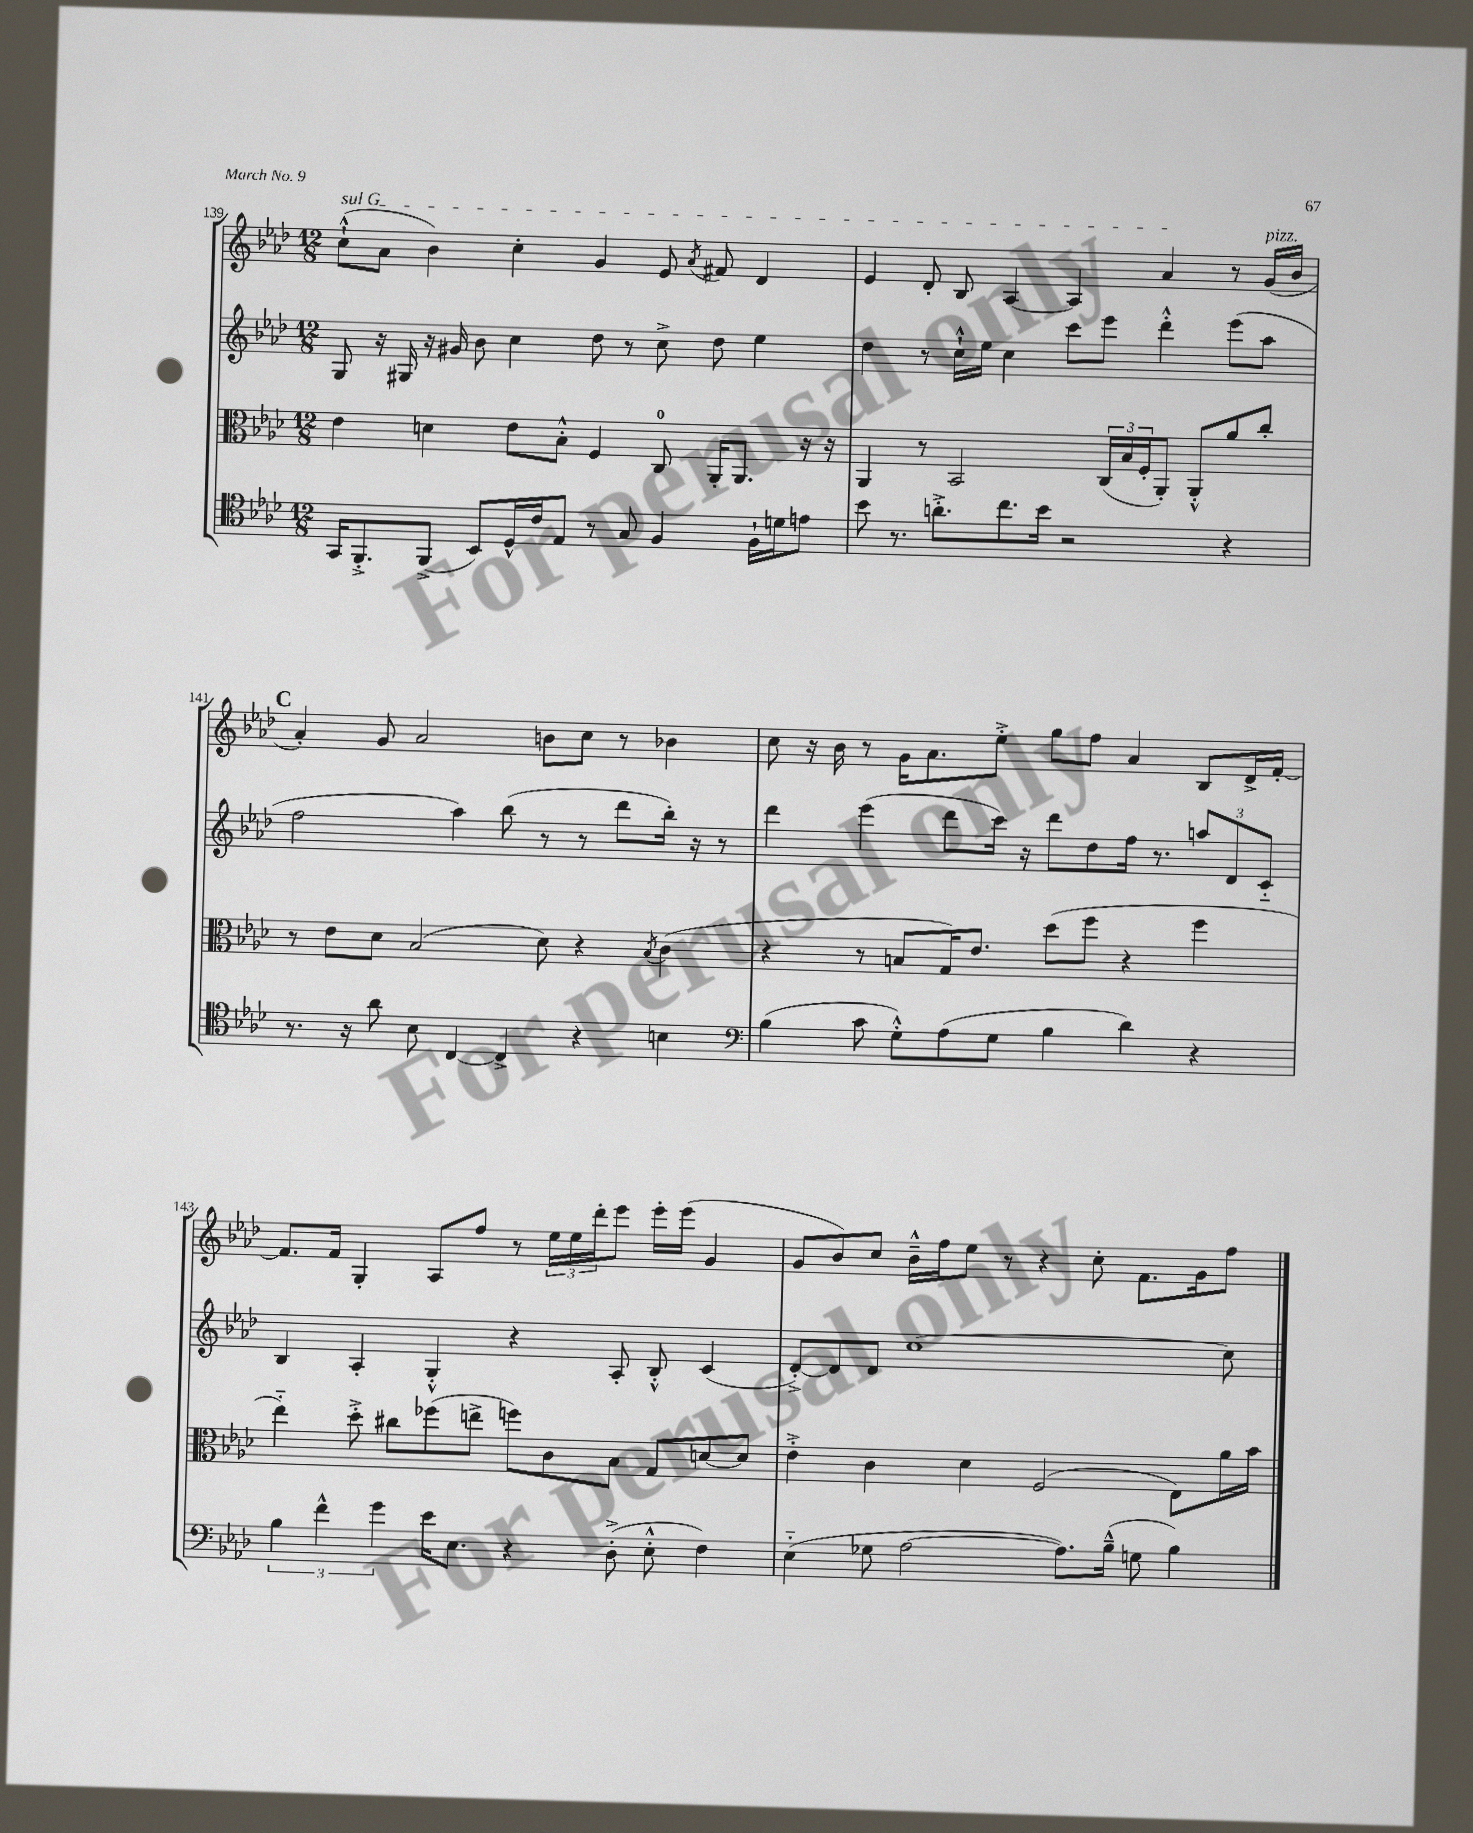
<<
\new StaffGroup <<
\new Staff = "s0" {
    \clef treble \key aes \major \numericTimeSignature \time 12/8
    \once \override TextSpanner.bound-details.left.text = \markup { \italic "sul G" } c''8-!-^\startTextSpan( aes'8 bes'4) c''4-. g'4 ees'8 \acciaccatura { aes'8 } fis'8 des'4 |
    ees'4 des'8-. bes8 aes4~ aes4 aes'4\stopTextSpan r8 g'16^\markup { \italic "pizz." }( bes'16 |
    \mark \markup { \bold "C" } aes'4-.) g'8 aes'2 b'8 c''8 r8 bes'4 |
    c''8 r16 bes'16 r8 g'16 aes'8. ees''8-.-> g''8 f''8 aes'4 bes8 des'16-> f'16~-. |
    f'8. f'16 g4-. aes8 f''8 r8 \tuplet 3/2 { ees''16 ees''16 des'''16-. } ees'''8 ees'''16-. ees'''16( g'4 |
    g'8 bes'8) c''8 bes'16---^ f''16 ees''8 r8 r4 c''8-. f'8. g'16 f''8 \bar "|." |
}
\new Staff = "s1" {
    \clef treble \key aes \major \numericTimeSignature \time 12/8
    g8 r16 gis16 r16 gis'16 bes'8 c''4 des''8 r8 c''8-> des''8 ees''4 |
    des''4 r8 c''16-!-^ ees''16 c''4 c'''8 ees'''8 des'''4-.-^ ees'''8( aes''8 |
    \mark \markup { \bold "C" } f''2 aes''4) bes''8( r8 r8 des'''8 bes''16-.) r16 r8 |
    des'''4 ees'''4( des'''8 c'''16) r16 des'''8 des''8 f''16 r8. \tuplet 3/2 { a''8 des'8 c'8-_ } |
    bes4 aes4-. g4-.-^ r4 aes8-. bes8-.-^ c'4( |
    des'8~-.->) des'8 des'8 c''1~ c''8 \bar "|." |
}
\new Staff = "s2" {
    \clef alto \key aes \major \numericTimeSignature \time 12/8
    ees'4 d'4 ees'8 bes8-.-^ f4 c8-0 aes,16-. aes,8. r16 r16 |
    aes,4 r8 bes,2 \tuplet 3/2 { c16( bes16 f16-. } aes,8-.) aes,8-.-^ aes'8 c''8-. |
    \mark \markup { \bold "C" } r8 ees'8 des'8 bes2( des'8) r4 \acciaccatura { bes8 } c'4( |
    r4 r8 b8 g16) ees'8. des''8( f''8 r4 f''4 |
    ees''4-_) des''8-.-> cis''8 fes''8( e''8-> f''8) c'8 bes8 g8 d'8~ d'8 |
    ees'4-.-> c'4 des'4 f2( ees8) aes'16 bes'16 \bar "|." |
}
\new Staff = "s3" {
    \clef tenor \key aes \major \numericTimeSignature \time 12/8
    g,16 f,8.-.-> f,8->( bes,8) des16-^ c'16 ees8 r8 g8 f4 f16-! d'16 e'8 |
    bes'8 r8. a'8.-.-> c''8. bes'16 r2 r4 |
    \mark \markup { \bold "C" } r8. r16 aes'8 bes8 c4~ c4-> r4 b4 |
    \clef bass bes4( c'8 g8-.-^) aes8( g8 bes4 des'4) r4 |
    \tuplet 3/2 { bes4 f'4-^ g'4 } ees'16 ees8. r4 des8-.->( ees8-.-^ f4) |
    ees4-_( ges8 aes2~ aes8.) bes16---^( g8 bes4) \bar "|." |
}
>>
>>
\layout { \context { \Score currentBarNumber = #139 } }
